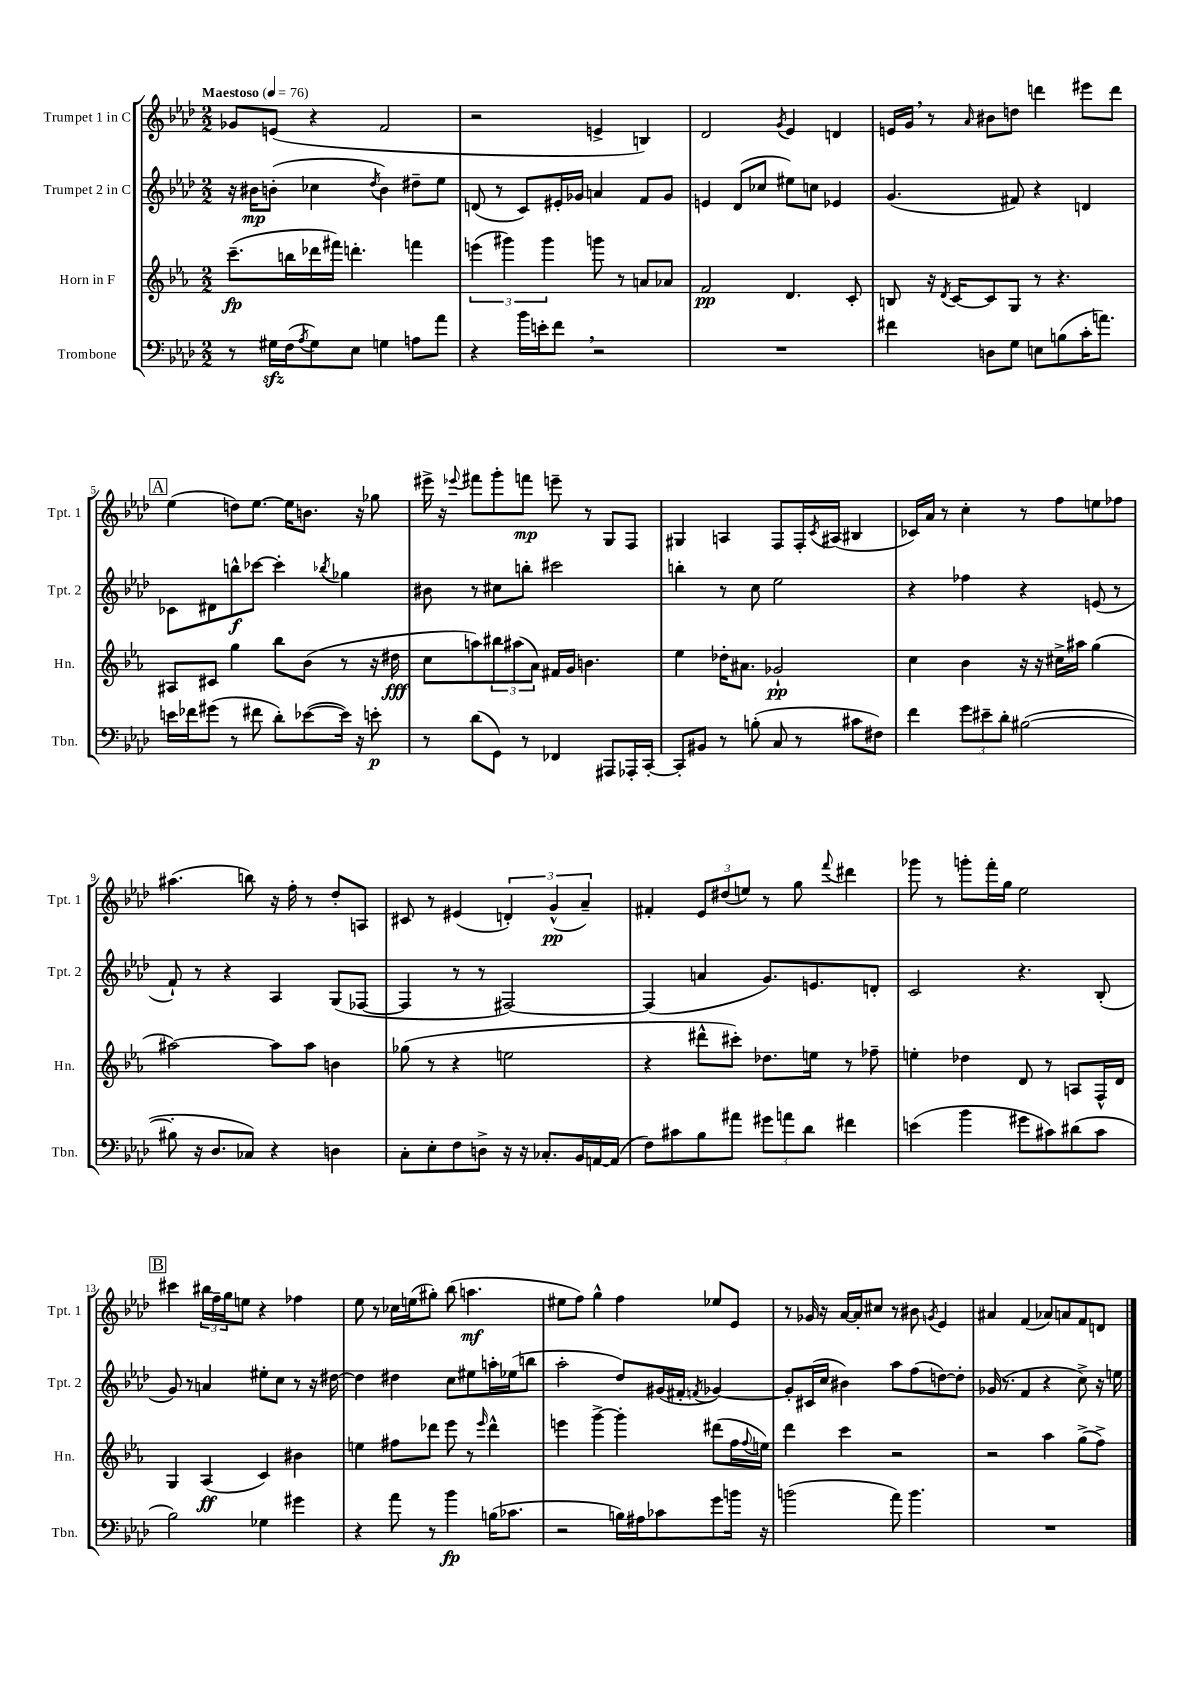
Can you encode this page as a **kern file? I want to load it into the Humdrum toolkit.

**kern	**kern	**kern	**kern
*staff4	*staff3	*staff2	*staff1
*clefF4	*clefG2	*clefG2	*clefG2
*k[b-e-a-d-]	*k[b-e-a-]	*k[b-e-a-d-]	*k[b-e-a-d-]
*M2/2	*M2/2	*M2/2	*M2/2
*MM76	*MM76	*MM76	*MM76
8r	(8.ccc~	16r	8g-
.	.	16b#	.
16G#	.	(8b'	(8e
(16F	16bb	.	.
8qA-	.	.	.
8G#)	16ddd-	4cc-	4r
.	16fff#)	.	.
8E-	4.ddd'	.	.
.	.	8qdd-	.
4G	.	4b)	2f
8A	4fff	8dd#~	.
8a-	.	8ee-	.
=	=	=	=
4r	(6eee	(8d	2r
.	.	8r	.
.	6ggg#)	.	.
16b-	.	8c)	.
16e'	.	.	.
.	6ggg#	.	.
8f	.	16e#'	.
.	.	16g-	.
2r	8ggg	4a	4e^
.	8r	.	.
.	8a	8f	4B)
.	8a-	8g-	.
=	=	=	=
1r	2f	4e	2d-
.	.	(8d-	.
.	.	8cc-	.
.	.	.	8qg
.	4.d	8ee#)	4e-
.	.	8cc	.
.	.	4e-	4d
.	8c'	.	.
=	=	=	=
4f#	8B	(4.g	16e
.	.	.	16g
.	16r	.	8r
.	8qd	.	.
.	[16c	.	.
.	.	.	16qqa-
8D	8c]	.	8b#
8G	8G	8f#)	8dd
8E	8r	4r	4ddd
(8B	4.r	.	.
16c'	.	4d	8eee#
8.a)	.	.	.
.	.	.	8ddd
=	=	=	=
16e	8A#	8c-	(4ee-
16f-	.	.	.
(8g#	8c#	8d#	.
8r	4gg	8bb^^	8dd)
8f#	.	[8ccc-	[8.ee-
8d-')	8bb-	4ccc-']	.
.	.	.	16ee-]
([8e-	(8b-	.	8.b
.	.	8qbb-	.
16e-])	8r	4gg-	.
16r	.	.	16r
8e'	16r	.	8gg-
.	16dd#	.	.
=	=	=	=
8r	8cc	8b#	16eee#^
.	.	.	16r
.	.	.	8qqeee-
(8d-	8aa)	8r	8fff#
8GG)	12bb#	8cc#	8ggg'
.	(12aa#	.	.
8r	.	8bb'	8fff
.	12a-)	.	.
4FF-	16f#	2ccc#	8eee~
.	16g	.	.
.	4.b	.	8r
8AAA#	.	.	8G
16AAA-'	.	.	8F
[16CC'	.	.	.
=	=	=	=
8CC']	4ee-	4bb'	4G#
8BB#	.	.	.
8r	16dd-'	8r	4A
.	8.a#	.	.
(8B'	.	8cc	.
8C	2g-`	2ee-	8F
8r	.	.	16F'
.	.	.	8qc
.	.	.	(16A#
8c#	.	.	4B#
8F#)	.	.	.
=	=	=	=
4f	4cc	4r	16c-)
.	.	.	16a-
.	.	.	8r
12g	4b-	4ff-	4cc'
12e#~	.	.	.
12d-'	.	.	.
([2B#	16r	4r	8r
.	16r	.	.
.	16cc#^	.	8ff
.	16aa#	.	.
.	(4gg	(8e	8ee
.	.	8r	8ff-
=	=	=	=
8B#']	[2aa#)	8f`)	(4.aa#
16r	.	8r	.
8.D-	.	.	.
.	.	4r	.
8C-)	.	.	8bb)
4r	8aa#]	4A-	16r
.	.	.	16ff'
.	8aa#	.	8r
4D	4b	(8G	8dd-'
.	.	[8F-	8A
=	=	=	=
8C'	(8gg-	4F-]	8c#
8E-'	8r	.	8r
8F	4r	8r	(4e#
8D^	.	8r	.
16r	2ee	[2F#)	6d')
16r	.	.	.
8.C-'	.	.	.
.	.	.	(6g^^
16BB-	.	.	.
.	.	.	6a-~)
[16AA	.	.	.
(16AA]	.	.	.
=	=	=	=
8F)	4r	(4F#]	4f#'
8c#	.	.	.
8B-	8ddd#^^	4a	12e-
.	.	.	(12dd#
8a#	8ccc#')	.	.
.	.	.	12ee)
12g#	8.dd-	8.g)	8r
12a	.	.	.
.	.	.	8gg
12d-	.	.	.
.	16ee	8.e	.
.	.	.	8qqfff
4f#	8r	.	4ddd#
.	8ff-~	8d'	.
=	=	=	=
(4e	4ee'	2c	8ggg-
.	.	.	8r
4b-	4dd-	.	8ggg'
.	.	.	16fff'
.	.	.	16gg
8g#	8d	4.r	2ee-
8c#)	8r	.	.
(8d#	8A	.	.
8c#	16F^^	(8B-'	.
.	16d	.	.
=	=	=	=
2B-)	4G	8g)	4ccc#
.	.	8r	.
.	(4A-	4a	24bb#
.	.	.	24ff~
.	.	.	24gg
.	.	.	8ee
4G-	4c)	8ee#'	4r
.	.	8cc	.
4g#	4b#	8r	4ff-
.	.	16r	.
.	.	[16dd#	.
=	=	=	=
4r	4ee	4dd#]	8ee-
.	.	.	8r
8a-	8ff#	4dd#	16cc-
.	.	.	(16ee
8r	8ddd-	.	8gg#')
4b-	8eee-	8cc	(8bb-
.	8r	8ee#	4.aa
.	16qqeee-	.	.
(16B	4ddd-^^	16aa'	.
8.c-	.	(16ee-	.
.	.	8bb	.
=	=	=	=
2r	4eee	2aa-'	8ee#
.	.	.	8ff)
.	[4ggg^	.	4gg^^
16B)	4ggg']	8dd-)	4ff
16A#	.	.	.
8c-	.	(16g#	.
.	.	16f#'	.
.	.	8qf	.
8g	(8ddd#	[4g-)	8ee-
16b	16ff	.	8e-
.	8qqff	.	.
16r	16ee)	.	.
=	=	=	=
(2b	4ddd	8g-']	8r
.	.	(16c#	16g-
.	.	16cc	16r
.	4ccc	4b#)	[16a-
.	.	.	16a-']
.	.	.	8cc#
8a-)	2r	8aa-	8r
4.b	.	(8ff	8b#
.	.	.	8qg
.	.	[8dd)	4e-
.	.	8dd']	.
=	=	=	=
1r	2r	(16g-	4a#
.	.	8.r	.
.	.	4f	(4f
.	4aa-	4r	8a-)
.	.	.	8a
.	(8gg^	8cc^)	8f
.	8ff^)	16r	8d
.	.	16ee	.
==	==	==	==
*-	*-	*-	*-
